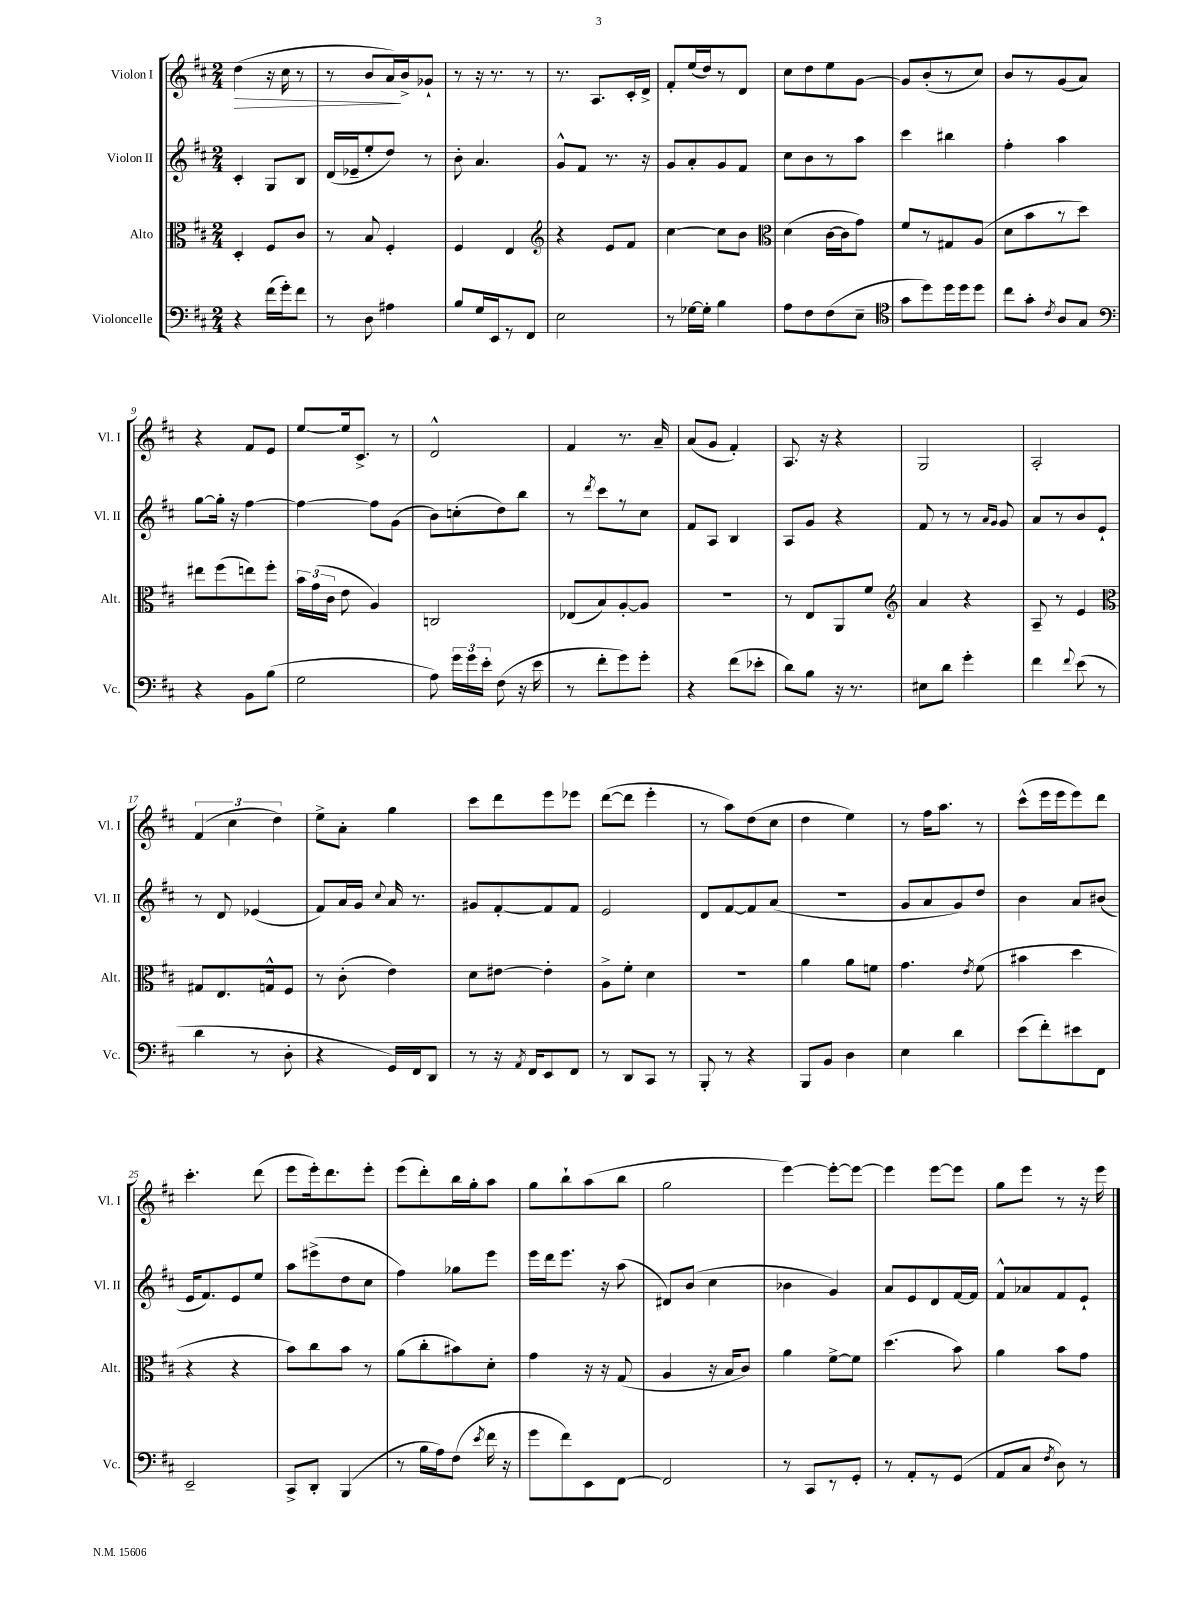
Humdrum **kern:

**kern	**kern	**kern	**kern
*staff4	*staff3	*staff2	*staff1
*clefF4	*clefC3	*clefG2	*clefG2
*k[f#c#]	*k[f#c#]	*k[f#c#]	*k[f#c#]
*M2/4	*M2/4	*M2/4	*M2/4
4r	4D'	4c#'	(4dd
(16f#	8F#	8G	16r
16g')	.	.	16cc#
8f#	8c#	8B	8r
=	=	=	=
8r	8r	(16d	8r
.	.	16e-~	.
8D	8B	8ee'	8b
4A#	4F#'	8dd)	16a)
.	.	.	16b^
.	.	8r	8g-`
=	=	=	=
8B	4F#	8b'	8r
16G	.	4.a	16r
16EE	.	.	8.r
8r	4E	.	.
8FF#	.	.	8r
=	=	=	=
*	*clefG2	*	*
2E	4r	8g^^	8.r
.	.	8f#	.
.	.	.	8.A
.	8e	8.r	.
.	8f#	.	16c#'
.	.	16r	16d^
=	=	=	=
8r	[4cc#	8g	8f#'
[16G-	.	8a'	(16ee
16G-']	.	.	16dd)
4B	8cc#]	8g	8r
.	8b	8f#	8d
=	=	=	=
*	*clefC3	*	*
8A	(4d	8cc#	8cc#
8F#	.	8b	8dd
(8F#	[16c#	8r	8ee
.	16c#]	.	.
8E~	8g)	8aa	[8g
=	=	=	=
*clefC4	*	*	*
8g	8f#	4ccc#	8g]
8dd)	8r	.	(8b'
16dd	8G#	4bb#	8r
16dd	.	.	.
8dd	(8A	.	8cc#)
=	=	=	=
8cc#	8d	4ff#'	8b
8g'	8b	.	8r
8qc#	.	.	.
8A	8r	4aa	(8g
8G	8dd)	.	8a)
=	=	=	=
*clefF4	*	*	*
4r	8ee#	[8gg	4r
.	(8ff#	16gg']	.
.	.	16r	.
8BB	8ee)	[4ff#	8f#
(8B	8ff#'	.	8e
=	=	=	=
2G	24b	4ff#_	[8ee
.	(24g	.	.
.	24c#	.	.
.	8e	.	16ee]
.	.	.	8.c#^
.	4A)	8ff#]	.
.	.	(8g	8r
=	=	=	=
8A)	2C	8b)	2d^^
24g	.	(8cc'	.
24g	.	.	.
24e'	.	.	.
(8F#	.	8dd)	.
16r	.	8bb	.
16e	.	.	.
=	=	=	=
8r	(8E-	8r	4f#
.	.	8qddd	.
8f#'	8B)	8ccc#	.
8g)	[8A'	8r	8.r
8g'	8A]	8cc#	.
.	.	.	16a~
=	=	=	=
4r	2r	8f#	(8a
.	.	8A	8g
(8f#	.	4B	4f#')
8e-'	.	.	.
=	=	=	=
8d)	8r	8A	8.A
8B	8E	8g	.
.	.	.	16r
16r	8AA	4r	4r
8.r	.	.	.
.	8f#	.	.
=	=	=	=
*	*clefG2	*	*
8E#	4a	8f#	2G
8d	.	8r	.
4g'	4r	8r	.
.	.	16qqa	.
.	.	16qqg	.
.	.	8g	.
=	=	=	=
4f#	8A~	8a	2A'
.	8r	8r	.
8qqf#	.	.	.
(8e	4e	8b	.
8r	.	8e`	.
=	=	=	=
*	*clefC3	*	*
4d	8G#	8r	(6f#
.	8.E	8d	.
.	.	.	6cc#
8r	.	(4e-	.
.	16G^^	.	.
.	.	.	6dd)
8D'	8F#	.	.
=	=	=	=
4r	8r	8f#)	8ee^
.	(8c#'	16a	8a'
.	.	16g	.
.	.	8qqcc#	.
16GG)	4e)	16a	4gg
16FF#	.	8.r	.
8DD	.	.	.
=	=	=	=
8r	8d	8g#	8ccc#
16r	[8e#	[8f#'	8ddd
8qAA	.	.	.
16FF#	.	.	.
8EE	4e#']	8f#]	8eee
8FF#	.	8f#	8eee-
=	=	=	=
8r	8A^	2e	([8ddd
8DD	8f#'	.	8ddd]
8CC#	4d	.	4eee'
8r	.	.	.
=	=	=	=
8BBB'	2r	8d	8r
8r	.	[8f#	8aa)
4r	.	8f#]	(8dd
.	.	(8a	8cc#
=	=	=	=
8BBB	4a	2r	4dd
8BB	.	.	.
4D	8a	.	4ee)
.	8f	.	.
=	=	=	=
4E	4.g	8g	8r
.	.	8a	16ff#
.	.	.	8.aa
4d	.	8g)	.
.	8qe	.	.
.	(8f#	8dd	8r
=	=	=	=
(8e	4b#	4b	(8ccc#^^
8f#')	.	.	16eee
.	.	.	16eee
8e#	4dd	8a	8eee)
8FF#	.	(8b#	8ddd
=	=	=	=
2EE~	4r	16e	4.ccc#'
.	.	8.f#)	.
.	4r	8e	.
.	.	8ee	(8ddd
=	=	=	=
8CC#^	8b)	8aa	8eee
8DD'	8cc#	(8eee#^	16eee')
.	.	.	8.ddd
(4BBB	8b	8dd	.
.	8r	8cc#	8eee'
=	=	=	=
8r	(8a	4ff#)	(8eee
16B	8cc#'	.	8ddd')
16A)	.	.	.
(8F#	8b#)	8gg-	16bb
.	.	.	16gg'
8qe	.	.	.
16f#	8d'	8eee	8aa
16r	.	.	.
=	=	=	=
8g	4g	16eee	8gg
.	.	16ddd	.
8f#)	.	8.eee	8bb`
8EE	16r	.	(8aa
.	16r	16r	.
[8FF#	(8G	(8aa	8bb
=	=	=	=
2FF#]	4A	8d#)	2gg
.	.	(8b	.
.	16r	4cc#	.
.	16B	.	.
.	8c#)	.	.
=	=	=	=
8r	4a	4b-	[4eee)
8CC#	.	.	.
8r	[8f#^	4g)	8eee'_
8GG'	8f#]	.	8eee_
=	=	=	=
8r	(4.dd	8a	4eee]
8AA'	.	8e	.
8r	.	8d	[8eee
(8GG	8b)	[16f#	8eee]
.	.	16f#]	.
=	=	=	=
8AA	4a	8f#^^	8gg
8C#	.	8a-	8eee
8qF#	.	.	.
8D)	8b	8f#	8r
8r	8g	8e`	16r
.	.	.	16eee
==	==	==	==
*-	*-	*-	*-
